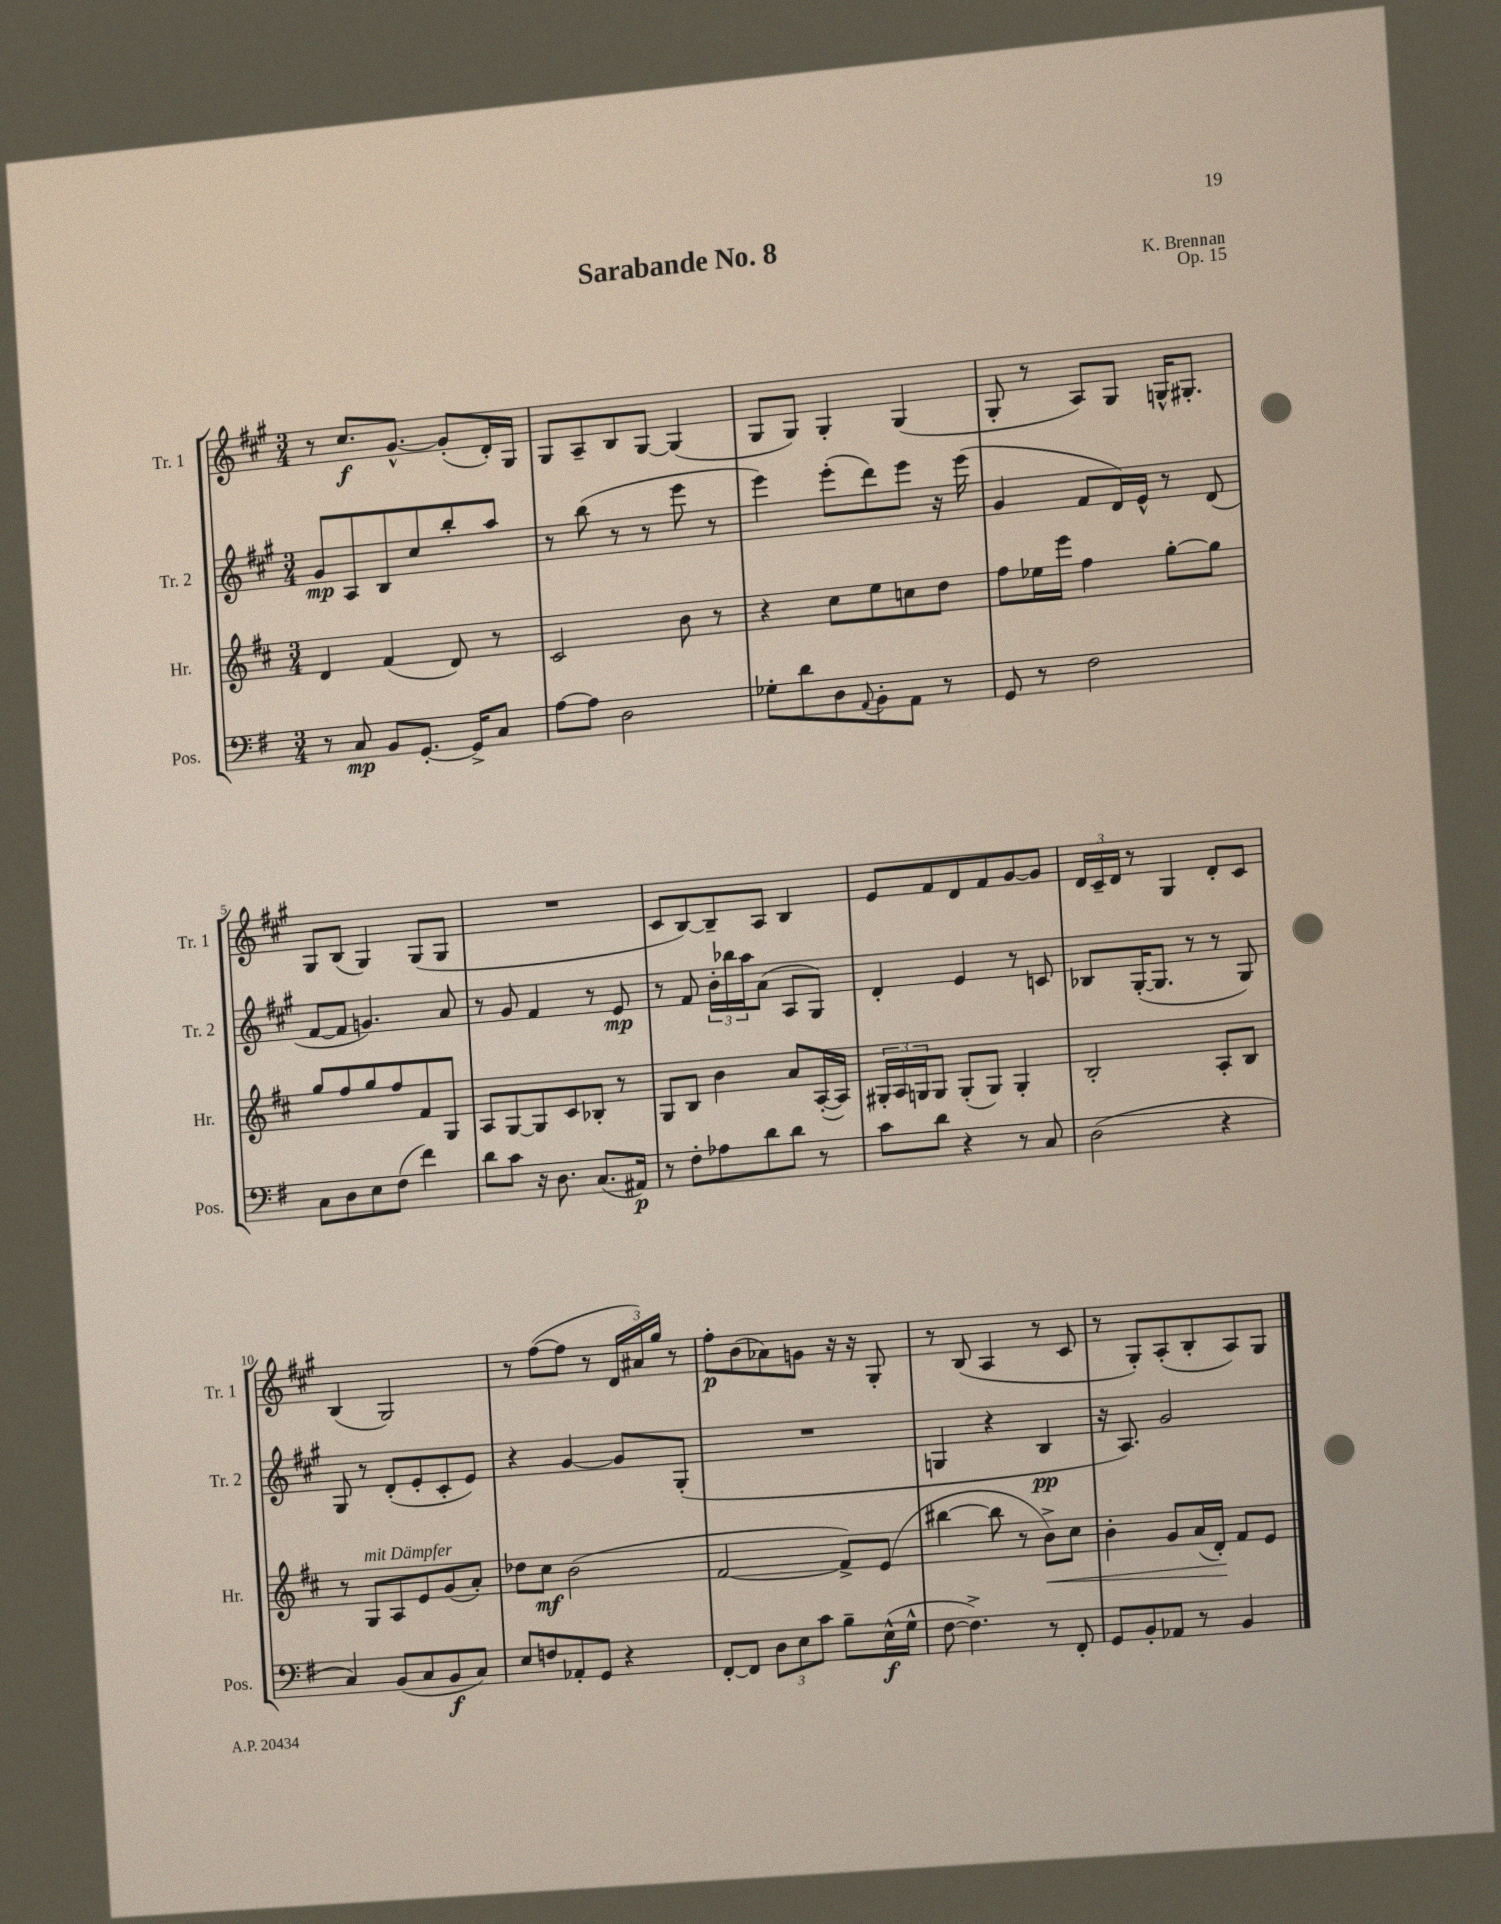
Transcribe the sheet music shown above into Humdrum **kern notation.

**kern	**dynam	**kern	**dynam	**kern	**dynam	**kern	**dynam
*part4	*part4	*part3	*part3	*part2	*part2	*part1	*part1
*staff4	*staff4	*staff3	*staff3	*staff2	*staff2	*staff1	*staff1
*I"Pos.	*	*I"Hr.	*	*I"Tr. 2	*	*I"Tr. 1	*
*I'Pos.	*	*I'Hr.	*	*I'Tr. 2	*	*I'Tr. 1	*
*clefF4	*	*clefG2	*	*clefG2	*	*clefG2	*
*k[f#]	*	*k[f#c#]	*	*k[f#c#g#]	*	*k[f#c#g#]	*
*M3/4	*	*M3/4	*	*M3/4	*	*M3/4	*
=1	=1	=1	=1	=1	=1	=1	=1
8r	.	4d/	.	8g#/L	mp	8r	.
8C/	mp	.	.	8A/	.	8.cc#/L	f
8BB/L	.	(4f#/	.	8B/	.	.	.
.	.	.	.	.	.	[8.g#^^/J	.
[8.GG'/J	.	.	.	8cc#/	.	.	.
.	.	8d/)	.	8bb'/	.	(8g#'/L]	.
16GG^/KL]	.	.	.	.	.	.	.
8C/J	.	8r	.	8aa/J	.	16d'/L)	.
.	.	.	.	.	.	16G#/JJ	.
=2	=2	=2	=2	=2	=2	=2	=2
[8A\L	.	2c#/	.	8r	.	8G#/L	.
8A\J]	.	.	.	(8bb\	.	8A~/	.
2D\	.	.	.	8r	.	8B/	.
.	.	.	.	8r	.	[8G#/J	.
.	.	8b\	.	8eee\	.	(4G#/]	.
.	.	8r	.	8r	.	.	.
=3	=3	=3	=3	=3	=3	=3	=3
8G-X'\L	.	4r	.	4eee\)	.	8G#/L	.
8d\	.	.	.	.	.	8G#/J)	.
8D\	.	8cc#\L	.	(8eee'\L	.	4G#'/	.
8qqAA/	.	.	.	.	.	.	.
8BB'\	.	8ee\	.	8ddd\)	.	.	.
8AA\J	.	8ccn\	.	8eee\J	.	(4G#/	.
8r	.	8dd\J	.	16r	.	.	.
.	.	.	.	(16eee\	.	.	.
=4	=4	=4	=4	=4	=4	=4	=4
8GG/	.	8ff#\L	.	4g#/	.	8G#'/	.
8r	.	16ee-X\L	.	.	.	8r	.
.	.	16eee\JJ	.	.	.	.	.
2F#\	.	4ff#\	.	8f#/L	.	8A/L)	.
.	.	.	.	16d/L)	.	8G#/J	.
.	.	.	.	16e^^/JJ	.	.	.
.	.	[8gg'\L	.	8r	.	16Gn^^/KL	.
.	.	.	.	.	.	8.G#X'/J	.
.	.	8gg\J]	.	(8d/	.	.	.
!!LO:LB:g=z
=5	=5	=5	=5	=5	=5	=5	=5
8C\L	.	8gg/L	.	[8f#/L	.	8G#/L	.
8D\	.	8ff#/	.	8f#/J]	.	(8B/J	.
8E\	.	8gg/	.	4.gn/)	.	4G#/)	.
(8F#\J	.	8ff#/	.	.	.	.	.
4f#\)	.	8f#/	.	.	.	(8G#/L	.
.	.	8G/J	.	8a/	.	8G#/J	.
=6	=6	=6	=6	=6	=6	=6	=6
8d\L	.	8A/L	.	8r	.	2.r	.
8c\J	.	[8G/	.	8g#/	.	.	.
16r	.	8G/]	.	4f#/	.	.	.
8.D\	.	.	.	.	.	.	.
.	.	8c#/	.	.	.	.	.
(8.C/L	.	8B-X'/J	.	8r	.	.	.
.	.	8r	.	8e/	mp	.	.
16AA#X/Jk)	p	.	.	.	.	.	.
=7	=7	=7	=7	=7	=7	=7	=7
8r	.	8G/L	.	8r	.	8c#/L	.
8F#'\L	.	8B/J	.	8f#/	.	[8B/)	.
8A-X\	.	4b\	.	24b'\LL	.	8B~/]	.
.	.	.	.	24bb-X\	.	.	.
.	.	.	.	24aa\J	.	.	.
8d\	.	.	.	(8a\J	.	8A/J	.
8d\J	.	8a/L	.	8A/L	.	4B/	.
8r	.	([16A'/L	.	8G#/J)	.	.	.
.	.	16A/JJ])	.	.	.	.	.
=8	=8	=8	=8	=8	=8	=8	=8
8c\L	.	24G#X'/LL	.	4d'/	.	8e/L	.
.	.	24A/	.	.	.	.	.
.	.	24Gn/J	.	.	.	.	.
8d\J	.	8G/J	.	.	.	8f#/	.
4r	.	(8G'/L	.	4e/	.	8d/	.
.	.	8G/J)	.	.	.	8f#/	.
8r	.	4G'/	.	8r	.	[8g#/	.
8C/	.	.	.	8cn/	.	8g#/J]	.
=9	=9	=9	=9	=9	=9	=9	=9
(2D\	.	2B'/	.	8B-X/L	.	24d/LL	.
.	.	.	.	.	.	24c#~/	.
.	.	.	.	.	.	24d/JJ	.
.	.	.	.	([16G#'/K	.	8r	.
.	.	.	.	8.G#/J]	.	.	.
.	.	.	.	.	.	4G#/	.
.	.	.	.	8r	.	.	.
4r	.	8A'/L	.	8r	.	8d'/L	.
.	.	8B/J	.	8G#/)	.	8c#/J	.
!!LO:LB:g=z
=10	=10	=10	=10	=10	=10	=10	=10
4C/)	.	8r	.	8G#/	.	(4B/	.
!	!	!LO:TX:a:i:t=mit Dämpfer	!	!	!	!	!
.	.	8G/L	.	8r	.	.	.
(8BB/L	.	8A/	.	(8d'/L	.	2G#/)	.
8C/	.	8e/	.	8e'/	.	.	.
8BB/	f	(8g/	.	8c#'/	.	.	.
8C/J)	.	8a'/J)	.	8e/J)	.	.	.
=11	=11	=11	=11	=11	=11	=11	=11
8E/L	.	8dd-X\L	.	4r	.	8r	.
8Fn/	.	8cc#\J	mf	.	.	([8ff#\L	.
8AA-X'/	.	(2b\	.	[4g#/	.	8ff#\J]	.
8GG/J	.	.	.	.	.	8r	.
4r	.	.	.	8g#/L]	.	24d/LL	.
.	.	.	.	.	.	24a#X/)	.
.	.	.	.	.	.	24gg#/JJ	.
.	.	.	.	(8G#'/J	.	8r	.
=12	=12	=12	=12	=12	=12	=12	=12
[8FF#'/L	.	[2f#/	.	2.r	.	8ff#'\L	p
8FF#/J]	.	.	.	.	.	(8b\	.
12D\L	.	.	.	.	.	8a-X\)	.
12E\	.	.	.	.	.	.	.
.	.	.	.	.	.	8gn\J	.
12c\J	.	.	.	.	.	.	.
8B~\L	.	8f#^/L])	.	.	.	16r	.
.	.	.	.	.	.	16r	.
(16E^^\L	f	(8e/J	.	.	.	8G#'/	.
16G^^\JJ	.	.	.	.	.	.	.
=13	=13	=13	=13	=13	=13	=13	=13
[8F#\	.	[4bb#X\	.	4Gn/	.	8r	.
4.F#^\])	.	.	.	.	.	(8B/	.
.	.	8bb#\]	.	4r	.	4A/	.
.	.	8r	.	.	.	.	.
!	!	!	!LO:HP:b	!	!	!	!
8r	.	8b^\L)	<	4B/	pp	8r	.
8FF#'/	.	8cc#\J	.	.	.	8c#/	.
=14	=14	=14	=14	=14	=14	=14	=14
8GG/L	.	4b'\	.	16r	.	8r	.
.	.	.	.	8.A/)	.	.	.
8BB'/	.	.	.	.	.	8G#'/L)	.
8AA-X/J	.	8g/L	.	2g#/	.	(8A'/	.
8r	.	(16a/L	.	.	.	8B'/	.
.	.	16d'/JJ)	.	.	.	.	.
4BB/	.	8f#/L	[	.	.	8A/)	.
.	.	8e/J	.	.	.	8G#/J	.
==	==	==	==	==	==	==	==
*-	*-	*-	*-	*-	*-	*-	*-
